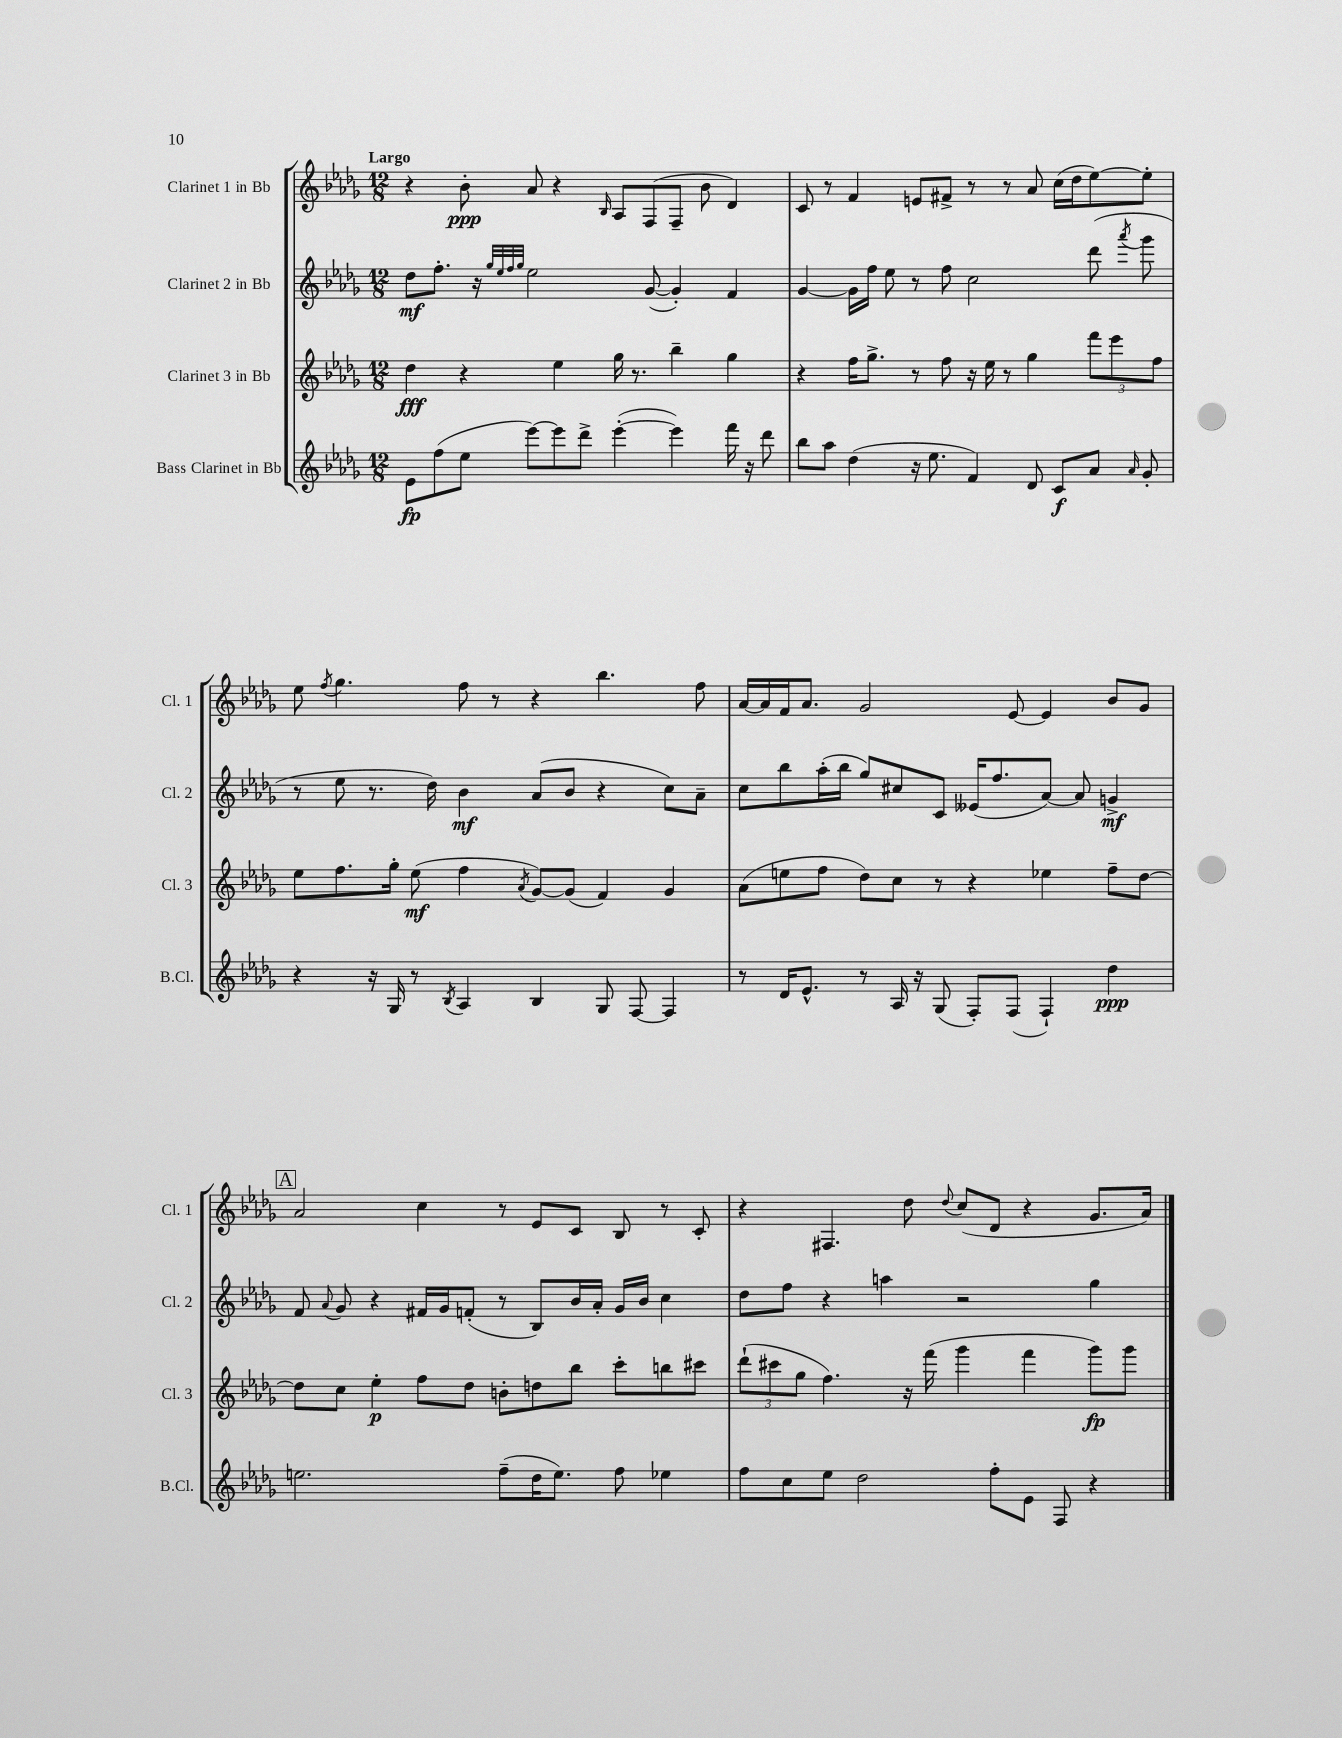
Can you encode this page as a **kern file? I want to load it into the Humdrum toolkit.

**kern	**kern	**kern	**kern
*staff4	*staff3	*staff2	*staff1
*clefG2	*clefG2	*clefG2	*clefG2
*k[b-e-a-d-g-]	*k[b-e-a-d-g-]	*k[b-e-a-d-g-]	*k[b-e-a-d-g-]
*M12/8	*M12/8	*M12/8	*M12/8
8e-\L	4dd-\	8dd-\L	4r
(8ff\	.	8.ff'\J	.
8ee-\J	4r	.	8b-'\
.	.	16r	.
.	.	32qqgg-/LLL	.
.	.	32qqee-/	.
.	.	32qqff/	.
.	.	32qqgg-/JJJ	.
[8eee-\L)	.	2ee-\	8a-/
8eee-\]	4ee-\	.	4r
8ddd-^\J	.	.	.
.	.	.	16qqB-/
([4eee-'\	16gg-\	.	8A-/L
.	8.r	.	.
.	.	([8g-/	(8F/
4eee-\])	4bb-~\	4g-'/])	8F~/J
.	.	.	8b-\
16fff\	4gg-\	4f/	4d-/)
16r	.	.	.
8ddd-\	.	.	.
=	=	=	=
8bb-\L	4r	[4g-/	8c/
8aa-\J	.	.	8r
(4dd-\	16ff\LK	16g-\]LL	4f/
.	8.gg-^\J	16ff\JJ	.
.	.	8ee-\	.
16r	8r	8r	8e/L
8.ee-\	.	.	.
.	8ff\	8ff\	8f#^/J
4f/)	16r	2cc\	8r
.	16ee-\	.	.
.	8r	.	8r
8d-/	4gg-\	.	8a-/
8c/L	.	.	(16cc\LL
.	.	.	16dd-\J
8a-/J	12fff\L	(8ddd-\	[8ee-\)
.	12eee-\	.	.
16qqa-/	.	8qaaa-/	.
8g-'/	.	8ggg-\	8ee-'\]J
.	12ff\J	.	.
=	=	=	=
4r	8ee-\L	8r	8ee-\
.	.	.	8qff/
.	8.ff\	8ee-\	4.gg-\
16r	.	8.r	.
16G-/	16gg-'\Jk	.	.
8r	(8ee-\	.	.
.	.	16dd-\)	.
8qB-/	.	.	.
4A-/	4ff\	4b-\	8ff\
.	.	.	8r
.	8qa-/	.	.
4B-/	[8g-/L)	(8a-/L	4r
.	(8g-/]J	8b-/J	.
8G-/	4f/)	4r	4.bb-\
[8F/	.	.	.
4F/]	4g-/	8cc\L)	.
.	.	8a-~\J	8ff\
=	=	=	=
8r	(8a-\L	8cc\L	[16a-/LL
.	.	.	16a-/]
16d-/LK	8ee\	8bb-\	16f/J
8.e-^^/J	.	.	8.a-/J
.	8ff\J	(16aa-'\L	.
.	.	16bb-\JJ	.
8r	8dd-\L)	8gg-/L)	2g-/
16A-/	8cc\J	8cc#/	.
16r	.	.	.
(8G-/	8r	8c/J	.
8F'/L)	4r	(16e--/LK	.
.	.	8.ff/	.
(8F/J	.	.	[8e-/
4F`/)	4ee-\	[8a-/J)	4e-/]
.	.	8a-/]	.
4dd-\	8ff~\L	4g^/	8b-/L
.	[8dd-\J	.	8g-/J
=	=	=	=
2.ee\	8dd-\]L	8f/	2a-/
.	.	8qqa-/	.
.	8cc\J	8g-/	.
.	4ee-'\	4r	.
.	8ff\L	16f#/LL	4cc\
.	.	16g-/J	.
.	8dd-\J	(8f'/J	.
(8ff~\L	8b'\L	8r	8r
16dd-\K	8dd\	8B-/L)	8e-/L
8.ee\J)	.	.	.
.	8bb-\J	16b-/L	8c/J
.	.	16a-'/JJ	.
8ff\	8ccc'\L	16g-/LL	8B-/
.	.	16b-/JJ	.
4ee-\	8bb\	4cc\	8r
.	8ccc#\J	.	8c'/
=	=	=	=
8ff\L	(12ddd-`\L	8dd-\L	4r
.	12ccc#\	.	.
8cc\	.	8ff\J	.
.	12gg-\J	.	.
8ee-\J	4.ff\)	4r	4.F#/
2dd-\	.	.	.
.	.	4aa\	.
.	16r	.	8dd-\
.	(16fff\	.	.
.	.	.	8qqdd-/
.	4ggg-\	2r	(8cc/L
8ff'\L	.	.	8d-/J
8e-\J	4fff\	.	4r
8F/	.	.	.
4r	8ggg-\L)	4gg-\	8.g-/L
.	8ggg-\J	.	.
.	.	.	16a-/Jk)
==	==	==	==
*-	*-	*-	*-
